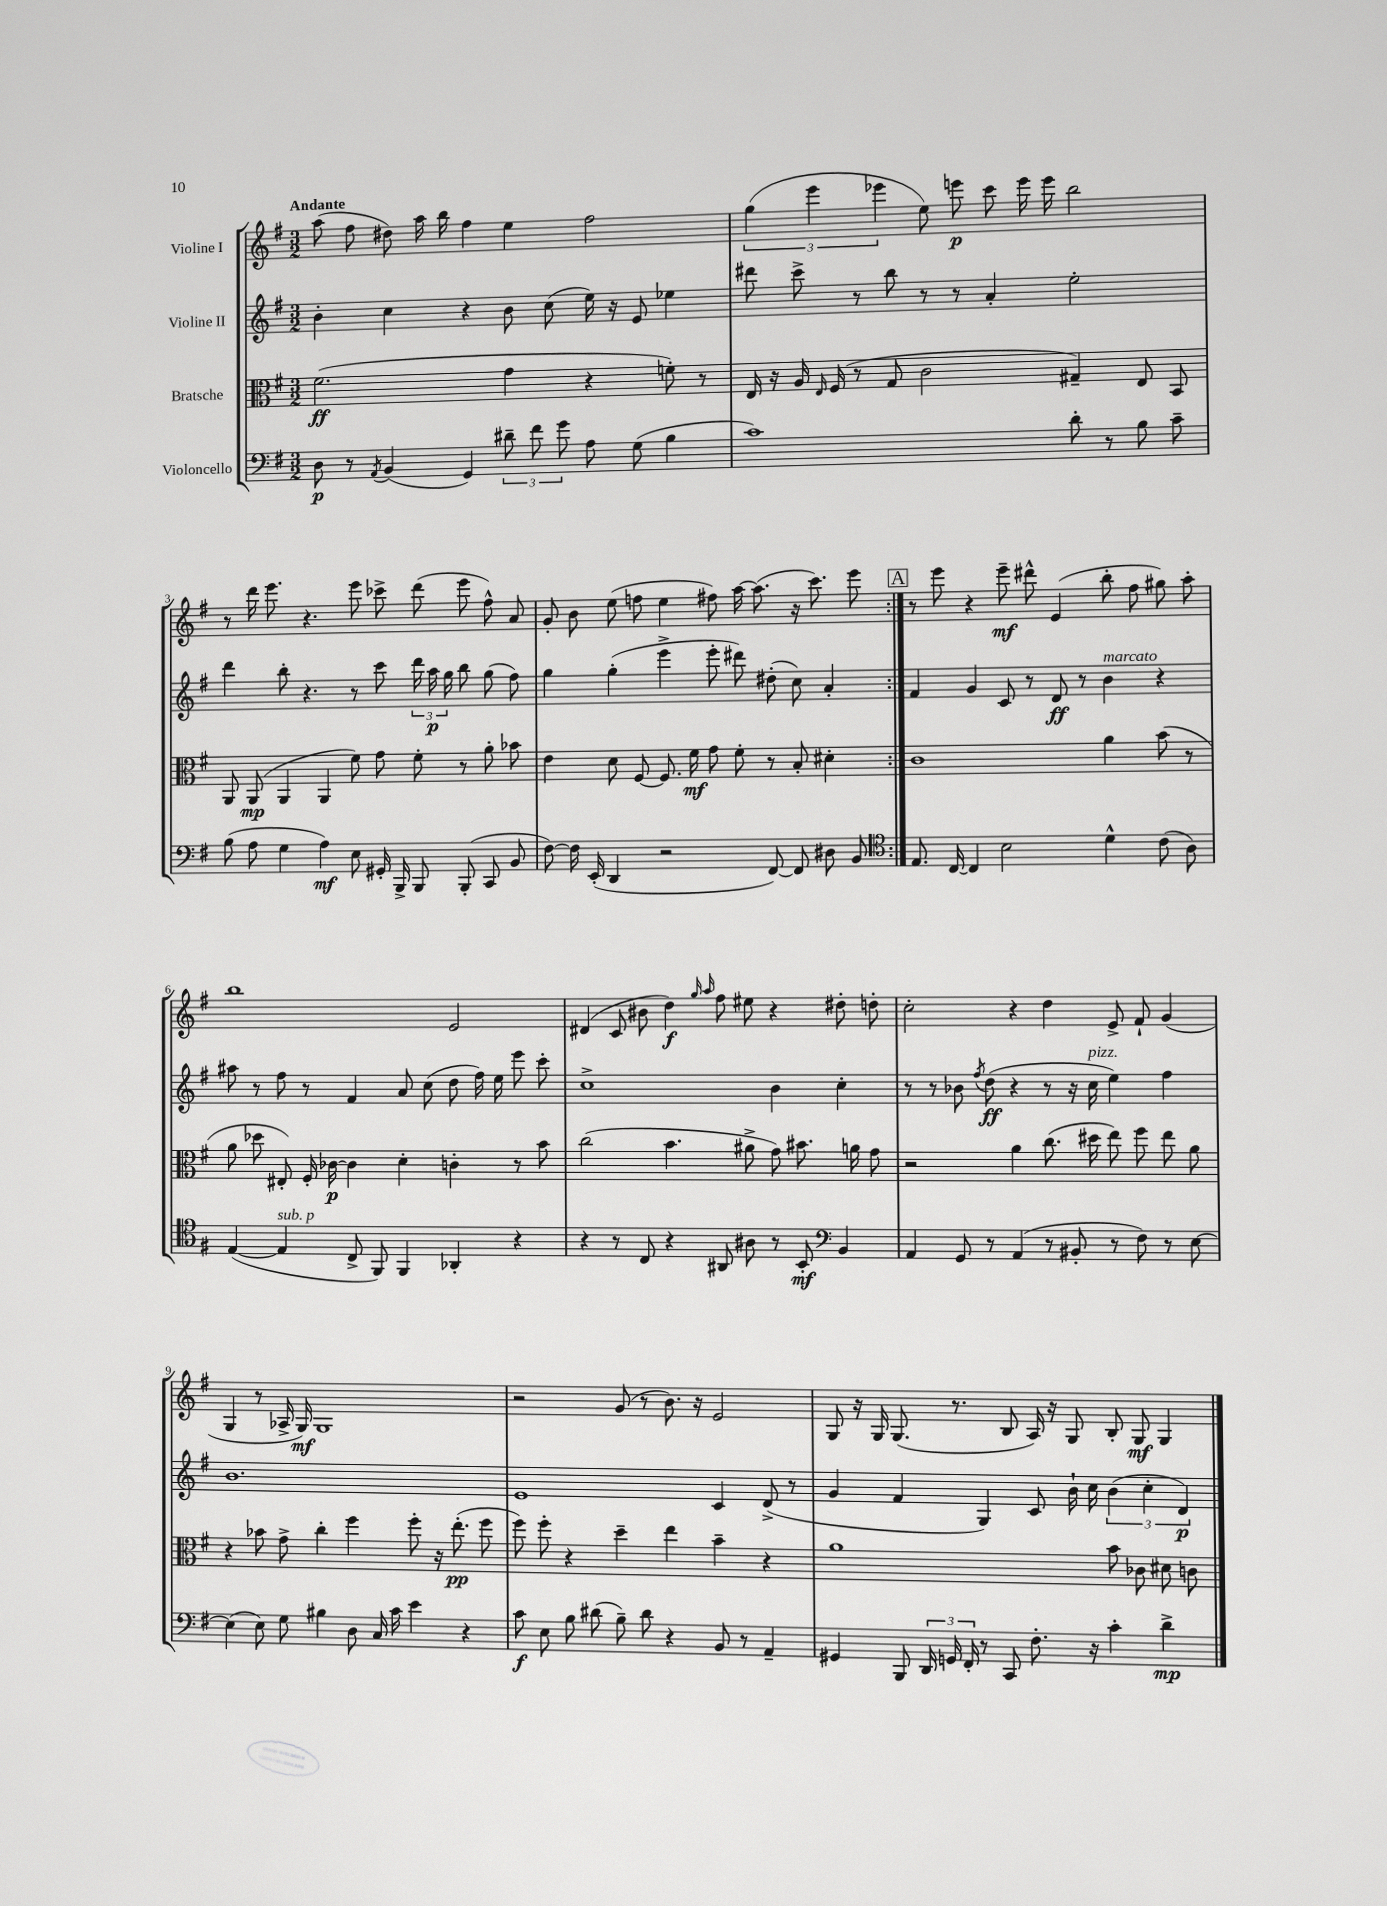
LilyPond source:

<<
\new StaffGroup <<
\new Staff = "s0" \with { instrumentName = "Violine I" } {
    \clef treble \key g \major \numericTimeSignature \time 3/2 \tempo "Andante"
    \autoBeamOff \repeat volta 2 { a''8( fis''8 dis''8) a''16 b''16 fis''4 e''4 fis''2 |
    \tuplet 3/2 { g''4( e'''4 ees'''4 } e''8) e'''8\p c'''8 e'''16 e'''16 b''2 |
    r8 d'''16 e'''8. r4. e'''8 ces'''8-> d'''8( e'''8 fis''8-^) a'8 |
    g'8-. b'8 e''8( f''8 e''4 fis''8) a''16~ a''8.( r16 c'''8.) e'''8 | }
    \mark \markup { \box "A" } r8 e'''8 r4 e'''8--\mf dis'''8-^ e'4( b''8-. fis''8 gis''8) a''8-. |
    b''1 e'2 |
    dis'4( c'8 bis'8 d''4\f) \grace { g''16 a''16 } fis''8 eis''8 r4 dis''8-. d''8-. |
    c''2-. r4 d''4 e'8-> fis'8-! g'4( |
    g4 r8 aes16-> g16\mf) g1 |
    r2 g'8( r8 b'8.) r16 e'2 |
    g8 r16 g16 g8.( r8. b8 a16) r16 g8 b8-. g8\mf g4 \bar "|." |
}
\new Staff = "s1" \with { instrumentName = "Violine II" } {
    \clef treble \key g \major \numericTimeSignature \time 3/2
    \autoBeamOff \repeat volta 2 { b'4-. c''4 r4 b'8 c''8( e''16) r16 e'8 ees''4 |
    dis'''8 c'''8-> r8 b''8 r8 r8 a'4-. e''2-. |
    d'''4 b''8-. r4. r8 c'''8 \tuplet 3/2 { d'''16 a''16\p g''16 } b''8 g''8( fis''8) |
    g''4 g''4-.( e'''4-> e'''8-. dis'''8) dis''8-.( c''8) a'4-. | }
    \mark \markup { \box "A" } fis'4 g'4 c'8 r8 d'8\ff r8 b'4^\markup { \italic "marcato" } r4 |
    ais''8 r8 fis''8 r8 fis'4 a'8 c''8( d''8 fis''16) e''16 e'''8 c'''8-. |
    c''1-> b'4 c''4-. |
    r8 r8 bes'8 \acciaccatura { fis''8 } d''8\ff( r4 r8 r16 c''16^\markup { \italic "pizz." } e''4) fis''4 |
    b'1. |
    e'1 c'4 d'8->( r8 |
    g'4 fis'4 g4) c'8 b'16-! c''16 \tuplet 3/2 { b'4( c''4-. d'4\p) } \bar "|." |
}
\new Staff = "s2" \with { instrumentName = "Bratsche" } {
    \clef alto \key g \major \numericTimeSignature \time 3/2
    \autoBeamOff \repeat volta 2 { fis'2.\ff( g'4 r4 f'8-.) r8 |
    e16 r16 a16 \grace { e16 } fis16( r8 g8 c'2 gis4--) e8 b,8 |
    a,8 a,8\mp( a,4 a,4 fis'8) g'8 fis'8-. r8 a'8-. bes'8 |
    e'4 d'8 fis8~ fis8. fis'16\mf g'8 fis'8-. r8 b8-. dis'4-. | }
    \mark \markup { \box "A" } c'1 a'4 b'8( r8 |
    a'8 des''8 eis8-.) fis16-. ces'16~\p ces'4 d'4-. c'4-. r8 b'8 |
    c''2( b'4. ais'8-> g'8) bis'8. a'16 g'8 |
    r2 a'4 c''8.( dis''16 e''8) fis''8 e''8 a'8 |
    r4 bes'8 g'8-> c''4-. fis''4 fis''8-. r16 e''8.-.\pp( fis''8 |
    fis''8) fis''8-. r4 d''4-- e''4 b'4-- r4 |
    a'1 b'8 ces'8 dis'8 c'8 \bar "|." |
}
\new Staff = "s3" \with { instrumentName = "Violoncello" } {
    \clef bass \key g \major \numericTimeSignature \time 3/2
    \autoBeamOff \repeat volta 2 { d8\p r8 \acciaccatura { a,8 } b,4( g,4) \tuplet 3/2 { dis'8-- fis'8 g'8 } a8 g8( b4 |
    c'1) d'8-. r8 b8 c'8-- |
    b8( a8 g4 a4\mf) e8 gis,16-. b,,16-> b,,8 b,,8-.( c,8 b,8 |
    fis8~) fis16 e,16-.( d,4 r2 fis,8~) fis,8 dis8 b,8 | }
    \mark \markup { \box "A" } \clef tenor e8. c16~ c4 b2 d'4-^ c'8( a8) |
    e4~( e4^\markup { \italic "sub. p" } c8-> fis,8) fis,4 aes,4-. r4 |
    r4 r8 c8 r4 ais,8 ais8 r8 b,8-.\mf \clef bass b,4 |
    a,4 g,8 r8 a,4( r8 bis,8-. r8 fis8) r8 e8~ |
    e4( e8) g8 bis4 d8 c16 c'16 e'4 r4 |
    c'8\f e8 b8 dis'8( b8--) dis'8 r4 b,8 r8 a,4-- |
    gis,4 b,,8 \tuplet 3/2 { d,16 g,16 fis,16-. } r8 c,8 fis8.-. r16 c'4-. d'4->\mp \bar "|." |
}
>>
>>
